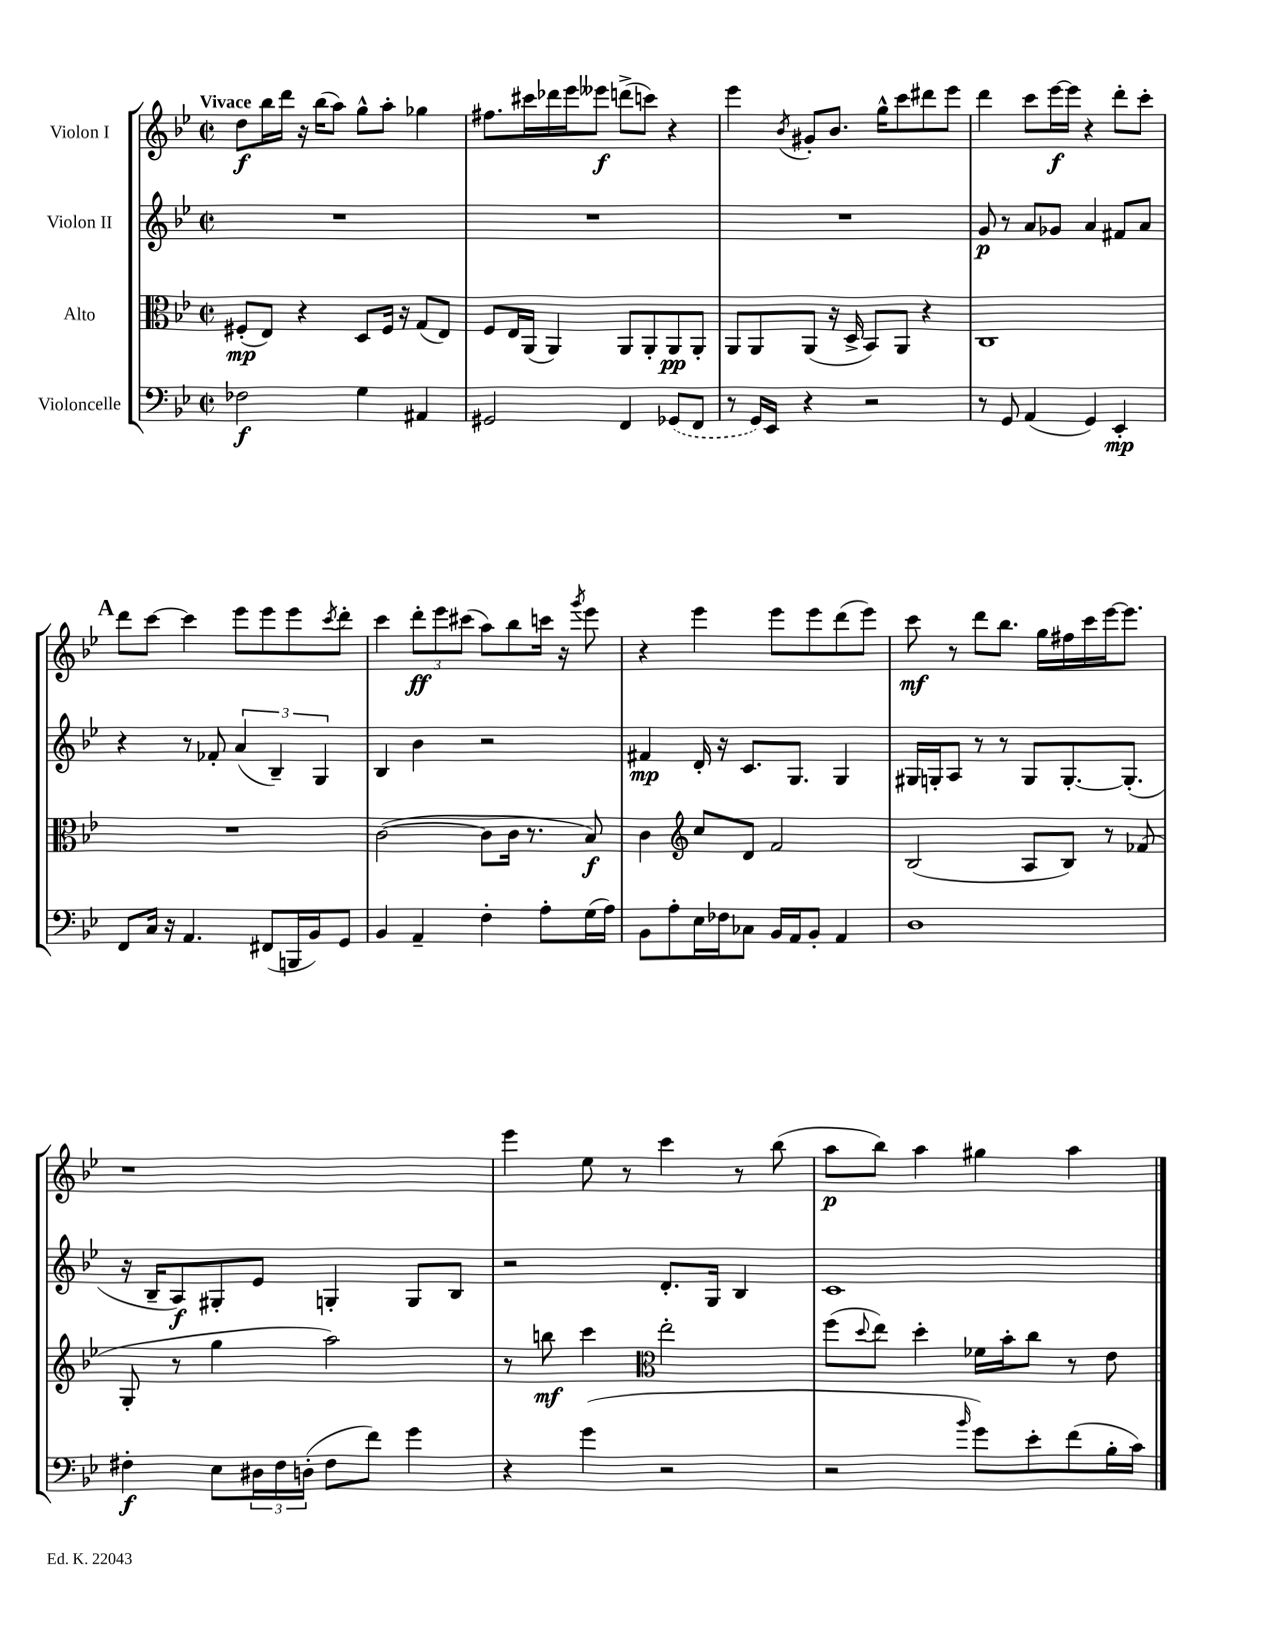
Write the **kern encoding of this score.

**kern	**kern	**kern	**kern
*staff4	*staff3	*staff2	*staff1
*clefF4	*clefC3	*clefG2	*clefG2
*k[b-e-]	*k[b-e-]	*k[b-e-]	*k[b-e-]
*M2/2	*M2/2	*M2/2	*M2/2
*met(c|)	*met(c|)	*met(c|)	*met(c|)
2F-	(8F#'	1r	8dd
.	8E-)	.	16bb-
.	.	.	16ddd
.	4r	.	16r
.	.	.	(16bb-
.	.	.	8aa)
4G	8D	.	8gg^^
.	16F#	.	8aa'
.	16r	.	.
4AA#	(8G	.	4gg-
.	8E-)	.	.
=	=	=	=
2GG#	8F	1r	8.ff#
.	16E-	.	.
.	(16AA	.	16ccc#
.	4AA)	.	16ddd-
.	.	.	16eee-
.	.	.	8eee--
4FF	8AA	.	(8ddd^
.	8AA'	.	8ccc)
(8GG-	8AA	.	4r
8FF	8AA'	.	.
=	=	=	=
8r	8AA	1r	4eee-
16GG)	8AA	.	.
16EE-	.	.	.
.	.	.	8qb-
4r	(8AA	.	8g#'
.	16r	.	8.b-
.	16D^	.	.
2r	8BB-)	.	.
.	.	.	16gg^^
.	8AA	.	8ccc
.	4r	.	8ddd#
.	.	.	8eee-
=	=	=	=
8r	1C	8g	4ddd
8GG	.	8r	.
(4AA	.	8a	8ccc
.	.	8g-	[16eee-
.	.	.	16eee-]
4GG)	.	4a	4r
4EE-'	.	8f#	8ddd'
.	.	8a	8ccc'
=	=	=	=
8FF	1r	4r	8ddd
16C	.	.	[8ccc
16r	.	.	.
4.AA	.	8r	4ccc]
.	.	8f-'	.
.	.	(6a	8eee-
(8FF#	.	.	8eee-
.	.	6B-~)	.
16BBB	.	.	8eee-
16BB-)	.	.	.
.	.	6G	.
.	.	.	8qccc
8GG	.	.	8ddd'
=	=	=	=
4BB-	([2c	4B-	4ccc
4AA~	.	4b-	12ddd'
.	.	.	12eee-
.	.	.	(12ccc#
4F'	8c]	2r	8aa)
.	16c	.	8bb-
.	8.r	.	.
8A'	.	.	16ccc
.	.	.	16r
.	.	.	8qggg
(16G	8B-)	.	8eee-
16A)	.	.	.
=	=	=	=
8BB-	4c	4f#	4r
8A'	.	.	.
*	*clefG2	*	*
16E-	8cc	16d'	4eee-
16F-	.	16r	.
8C-	8d	8.c	.
16BB-	2f	.	8eee-
16AA	.	8.G	.
8BB-'	.	.	8eee-
4AA	.	4G	(8ddd
.	.	.	8eee-)
=	=	=	=
1D	(2B-	16G#	8ccc
.	.	16G'	.
.	.	8A	8r
.	.	8r	8ddd
.	.	8r	8.bb-
.	8A	8G	.
.	.	.	16gg
.	8B-)	[8.G'	16ff#
.	.	.	16ccc
.	8r	.	[16eee-
.	.	(8.G']	8.eee-]
.	(8f-	.	.
=	=	=	=
4F#'	8G'	16r	1r
.	.	16B-~	.
.	8r	8A)	.
8E-	4gg	8G#'	.
24D#	.	8e-	.
24F#	.	.	.
(24D'	.	.	.
8F#	2aa)	4G'	.
8f)	.	.	.
4g	.	8G	.
.	.	8B-	.
=	=	=	=
4r	8r	2r	4eee-
.	8bb	.	.
(4g	4ccc	.	8ee-
.	.	.	8r
*	*clefC3	*	*
2r	2ee-'	8.d'	4ccc
.	.	16G	.
.	.	4B-	8r
.	.	.	(8bb-
=	=	=	=
2r	(8ff	1c	8aa
.	8qqdd	.	.
.	8ee-)	.	8bb-)
.	4dd'	.	4aa
16qqb-	.	.	.
8g)	16f-	.	4gg#
.	16b-'	.	.
8e-'	8cc	.	.
(8f	8r	.	4aa
16B-'	8e-	.	.
16c)	.	.	.
==	==	==	==
*-	*-	*-	*-
